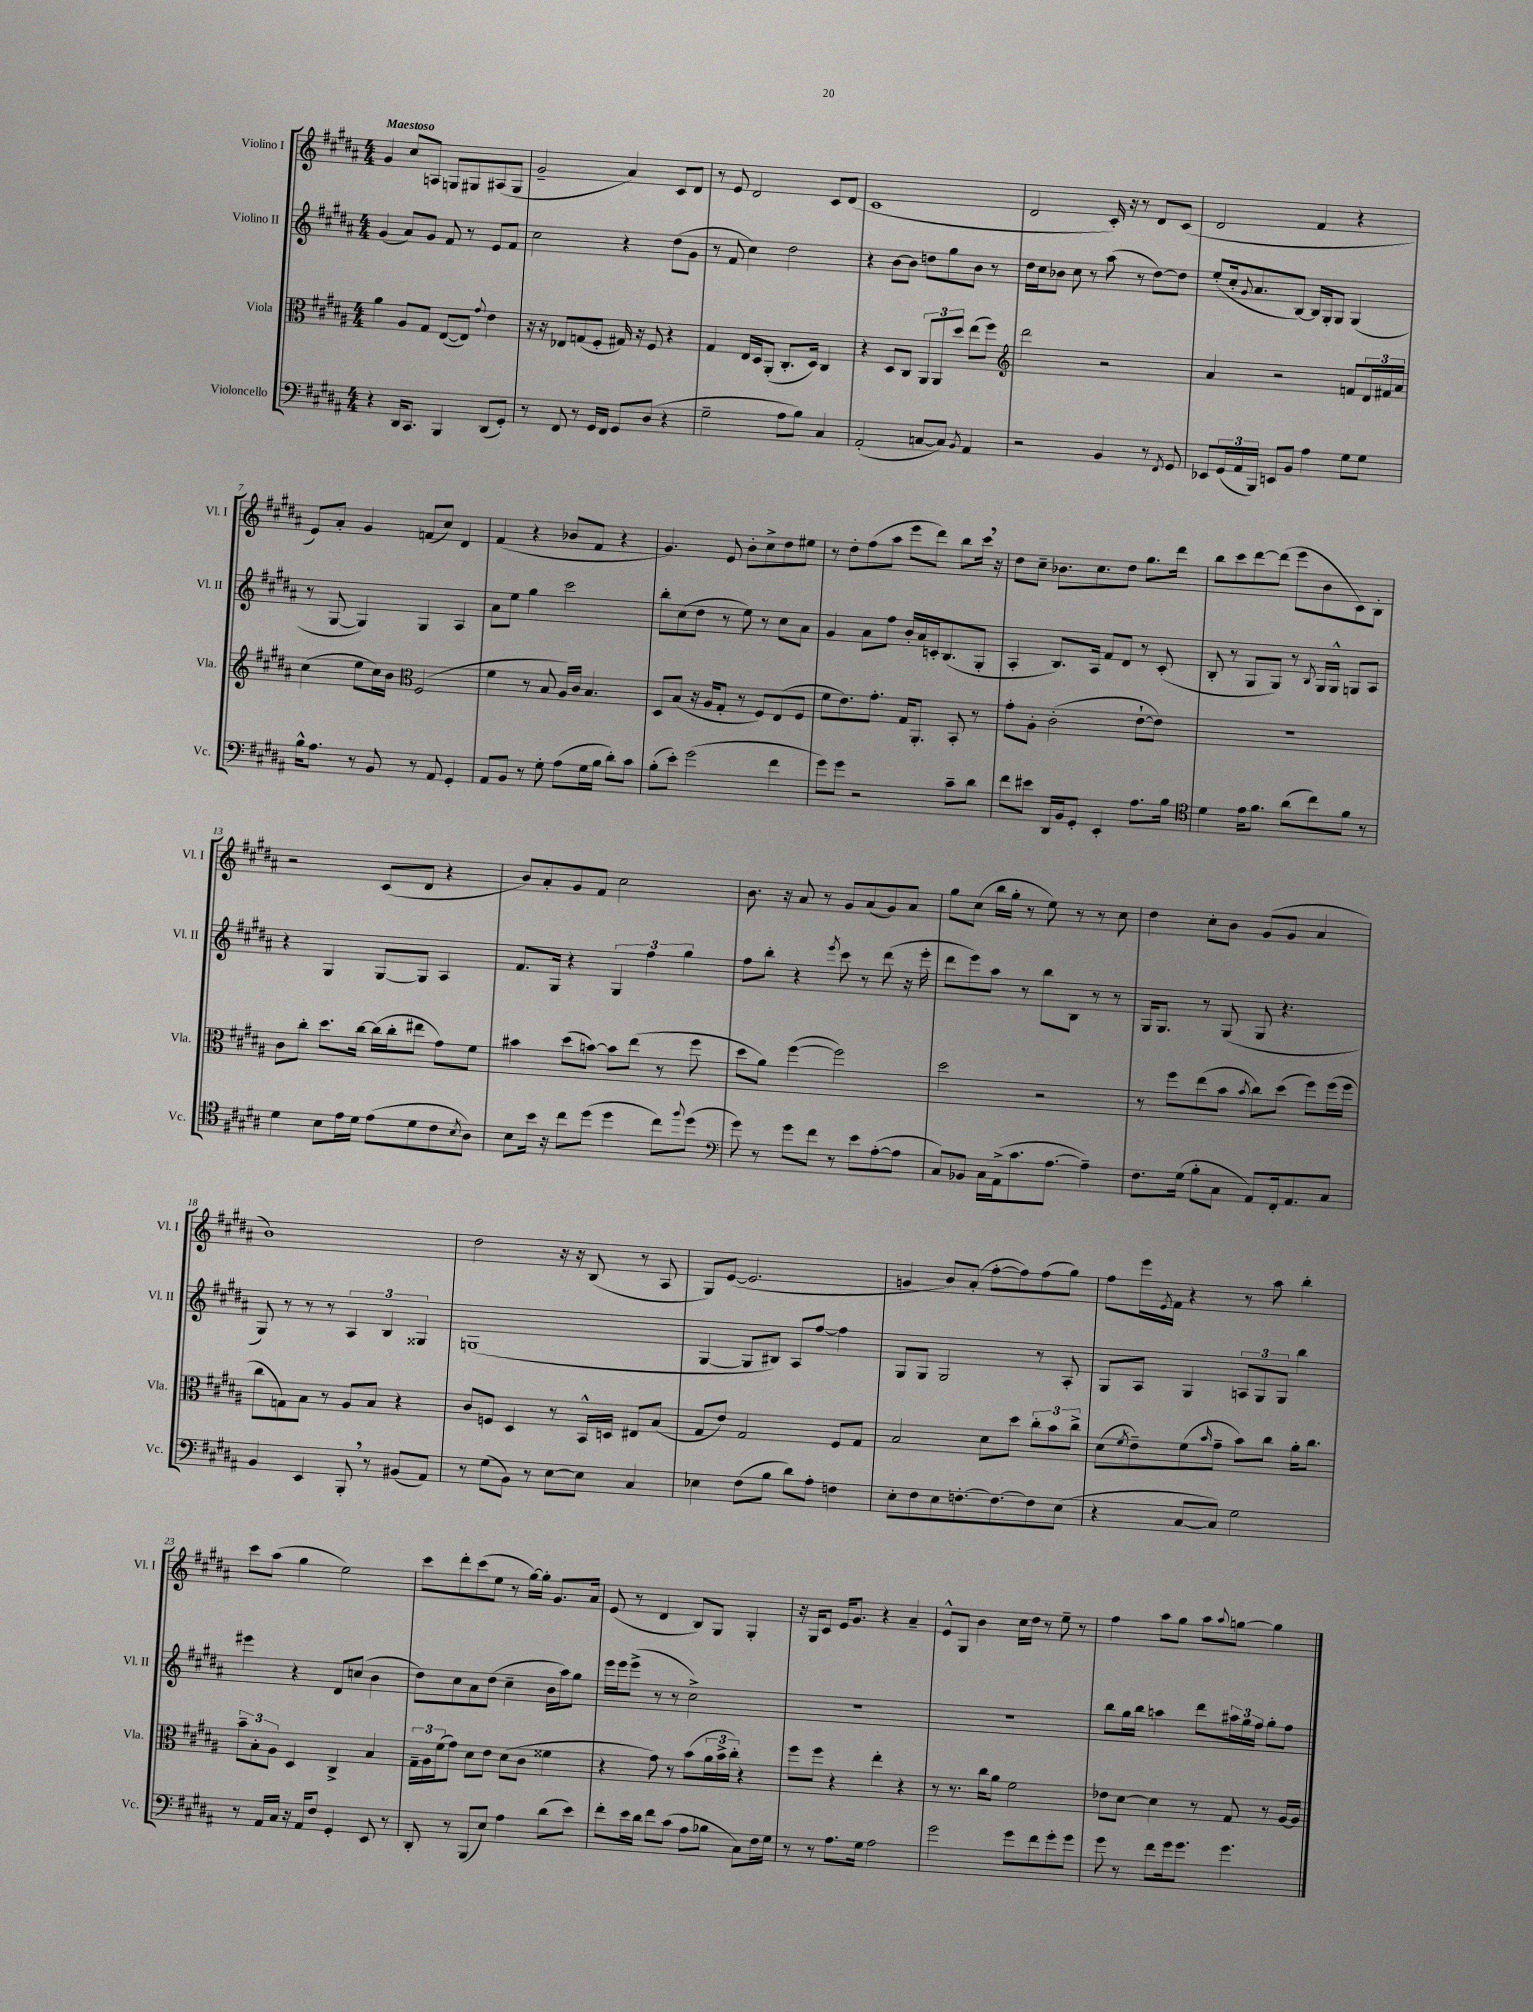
<<
\new StaffGroup <<
\new Staff = "s0" \with { instrumentName = "Violino I" shortInstrumentName = "Vl. I" } {
    \clef treble \key b \major \numericTimeSignature \time 4/4 \tempo "Maestoso"
    gis'4 cis''8 a8 g8 gis8 ais8( gis8 |
    gis'2-- ais'4) cis'8 dis'8 |
    r8 e'8 dis'2 cis'8 dis'8( |
    cis'1 |
    dis'2 cis'16-.) r16 r8 dis'8 cis'8( |
    dis'2 fis'4 r4 |
    e'8) ais'8-. gis'4 f'8( cis''8) dis'4 |
    fis'4( r4 bes'8 fis'8 r4 |
    gis'4.) e'8 b'8-. cis''8-> dis''8 eis''8 |
    r8 dis''8-. fis''8( ais''8 e'''8 dis'''8) b''8 cis'''16 \breathe r16 |
    dis''8 cis''8-- bes'8. cis''8. dis''8 gis''8. dis'''16 |
    b''8 cis'''8 dis'''8~ dis'''8( e'''8 b'8 cis'8) b8-. |
    r2 cis'8( dis'8 r4 |
    b'8) ais'8-. gis'8 fis'8 cis''2 |
    b'8. r16 ais'8 r8 gis'8 ais'8( gis'8) ais'8 |
    gis''8 cis''8( b''16 gis''16-. r8 e''8) r8 r8 cis''8 |
    dis''4 cis''8-. b'8 gis'8( gis'8 ais'4 |
    b'1) |
    dis''2 r16 r16 b8( r8 ais8 |
    gis8) e'8~( e'2. |
    g'4 b'8) ais'8-.( fis''8~-. fis''8) fis''8( gis''8) |
    fis''8 e'''16 \acciaccatura { e'8 } fis'16 r4 r8 ais''8 b''4-. |
    cis'''8 ais''8( gis''4 e''2) |
    cis'''8 dis'''8-. cis'''8( e''8 r8 gis''16~) gis''16-. gis'8. ais'16 |
    e'8( r8 dis'4 b8) gis8 gis4-. |
    r16 gis16 cis'8 e'16 gis'8. r4 ais'4-- |
    e'8-^ gis8 b'4 cis''16 dis''16 r8 e''8-- r8 |
    fis''4 ais''8 gis''8 ais''8 \appoggiatura { ais''8 } g''8~ g''4 \bar "|." |
}
\new Staff = "s1" \with { instrumentName = "Violino II" shortInstrumentName = "Vl. II" } {
    \clef treble \key b \major \numericTimeSignature \time 4/4
    gis'4( ais'8) gis'8 fis'8 r8 e'8 fis'8 |
    cis''2 r4 dis''8( gis'8 |
    r8 fis'8 cis''4) dis''2 |
    r4 b'8~ b'8 d''8 gis''8 b'8 r8 |
    dis''16 cis''16 bes'8 cis''8 r8 ais''8( r8 dis''8~) dis''8 |
    e''8-.( cis''16-. \appoggiatura { gis'8 } ais'8. b8~) b16 gis16-. gis8 gis4( |
    r8 gis8~ gis4) gis4 ais4 |
    ais'8 e''8 gis''4 cis'''2 |
    b''8-. cis''8( dis''8 r8 e''8) r8 cis''8 ais'8 |
    gis'4 ais'8 fis''8 b'16-. ais'16 c'16-. b8.( gis8-. |
    ais4-. b8.) ais16 fis'8 dis'8 r8 cis'8-.( |
    b8-. r8 gis8 gis8) r8 \acciaccatura { b8 } gis16 gis16-^ g8 ais8 |
    r4 gis4 gis8~ gis8 ais4 |
    fis'8. gis16 r4 \tuplet 3/2 { gis4 fis''4 gis''4 } |
    fis''8 b''8-. r4 \acciaccatura { e'''8 } cis'''8 r8 dis'''8( r16 e'''16-. |
    dis'''8 e'''8) ais''8 r8 b''8 b8 r8 r8 |
    gis16 gis8. r8 gis8( gis8 r4. |
    gis8) r8 r8 r8 \tuplet 3/2 { ais4 b4 gisis4 } |
    g1( |
    gis4~ gis8 bis8) ais8 fis''8~ fis''4 |
    gis8 gis8 gis2 r8 ais8-. |
    gis8 ais8 gis4 \tuplet 3/2 { a8 gis8 gis8 } b''4 |
    eis'''4 r4 dis'8 c''8( b'4 |
    dis''8) cis''8 ais'8 dis''8( cis''4-- b'16 ais''16) gis''8 |
    e'''16 e'''16 e'''8->( r8 r8 cis''2->) |
    R1 |
    R1 |
    b''8 gis''16 b''16 a''4 dis'''8 \tuplet 3/2 { ais''16 gis''16 fis''16 } gis''8-. fis''8 \bar "|." |
}
\new Staff = "s2" \with { instrumentName = "Viola" shortInstrumentName = "Vla." } {
    \clef alto \key b \major \numericTimeSignature \time 4/4
    ais'4 ais8 gis8 e8~( e8) \appoggiatura { gis'8 } e'4 |
    r16 r16 ees8 g8( fis8-. gis16) r16 fis8 r4 |
    gis4 e16 dis16 ais,8-.( cis8.-. dis16) cis4 |
    r4 dis8 cis8 \tuplet 3/2 { ais,8 ais,8 dis''8 } e''8( fis''8) |
    \clef treble dis'''2 r2 |
    ais'4 r2 f'8 \tuplet 3/2 { dis'16 fis'16 ais'16 } |
    cis''4( e''8 cis''16) b'16 \clef alto fis2( |
    fis'4 r8 b8 ais16) cis'16 b4. |
    dis8 b8( r16 ais16 gis8-. r8 fis8) e8( fis8 |
    fis'8 e'8.) gis'8.-. gis16 ais,8.-. b,8-. r8 |
    gis'8-. ais8-. cis'2-.( e'8~-! e'8) |
    r1 |
    cis'8 cis''8-. dis''8. cis''16~ cis''16( cis''16-. eis''8 gis'8) fis'8 |
    bis'4 dis''8( b'8~) b'8 e''8( r8 fis''8 |
    dis''8 ais'8) fis''4~( fis''2) |
    dis''2 r2 |
    r8 fis''8 e''8( b'8 \acciaccatura { b'8 } cis''8) dis''8( fis''8) fis''16( fis''16 |
    cis''8 g8) b8 r8 ais8 b8 r4 |
    cis'8 f8 dis4 r8 b,16-^ d16 eis8 b8( |
    gis8 e'8) gis2 fis8 gis8 |
    b2 dis'8 dis''8 \tuplet 3/2 { cis''8-. b'8 cis''8-> } |
    dis'8( \acciaccatura { fis'8 } e'8--) fis'8( \grace { b'16 } gis'8-- b'8) cis''8 ais'16-. cis''8. |
    \tuplet 3/2 { b'8-- b8-. ais8 } dis4 cis4-> b4 |
    \tuplet 3/2 { gis16-- ais16 fis'16( } gis'8) dis'8 e'8 dis'8( cis'8 fisis'4 |
    r4 gis'8) r8 b'8( \tuplet 3/2 { ais'16 b'16-> cis''16-.) } r4 |
    fis''8 fis''8 r4 e''4-. r4 |
    r8 r8. cis''16 ais'8 fis'2 |
    ees'8 dis'8~ dis'4 r8 gis8 r8 ais16~ ais16 \bar "|." |
}
\new Staff = "s3" \with { instrumentName = "Violoncello" shortInstrumentName = "Vc." } {
    \clef bass \key b \major \numericTimeSignature \time 4/4
    r4 dis,16 cis,8. b,,4 dis,8( gis,8-.) |
    r8 fis,8 r8 gis,16 fis,16 gis,8 dis8( r4 |
    gis2-- ais8 b8) cis4 |
    ais,2-.( c8~ c8) \acciaccatura { b,8 } ais,4 |
    r2 b,4 r8 \acciaccatura { fis,8 } gis,8 |
    ees,8 \tuplet 3/2 { gis,16( ais,16 b,,16) } e,8 b,8 ais4 gis8 gis8 |
    b16-^ ais8. r8 b,8 r8 ais,8 gis,4-. |
    ais,8 b,8 r8 gis8-. ais8( gis16 b16 dis'8-.) cis'8 |
    b8-.( e'8-.) gis'2( fis'4 |
    gis'8) gis'8 r2 cis'8-- dis'8 |
    fis'8 eis'8 dis,16 b,16 gis,8-. e,4-. ais8. b16 |
    \clef tenor dis'4 e'16 fis'8. ais'8( cis''8) fis'8 r8 |
    dis'4 b8 e'16 dis'16 e'8( dis'8 cis'8 \acciaccatura { b8 } ais8) |
    b8 b'16 r16 cis''8 dis''8( dis''4 cis''8) \appoggiatura { fis''8 } dis''8( |
    \clef bass gis'8) r8 gis'8 fis'8 r8 e'8 ais8~-.( ais8 |
    cis8) bes,8 cis16 ais,16->( cis'8. ais8.~ ais4--) |
    fis8. gis16( b8-. cis8 ais,8) fis,16-. ais,8. cis8 |
    b,4 e,4 b,,8-. \breathe r8 bis,8( ais,8) |
    r8 gis8( b,8) r8 e8~ e8 cis4 |
    ees4 fis8( b8 dis'8) ais8-. f4 |
    e8-. fis8 e8 f8.~-. f8.~ f8 e8( |
    r4 cis8~ cis8) gis2 |
    r8 ais,16 cis16 r16 ais,16 fis8 gis,4-. e,8 r8 |
    dis,8-. r8 b,,8( e8) ais4 dis'8( e'8) |
    fis'8-. e'16 dis'16 fis'8 cis'8( ais8 bes8 cis8) fis16 gis16 |
    r8 r8 ais8. gis16 ais2 |
    gis'2 gis'8 fis'8 gis'8-. gis'8 |
    gis'8 r8 fis'8 gis'16 gis'8. gis'4. \bar "|." |
}
>>
>>
